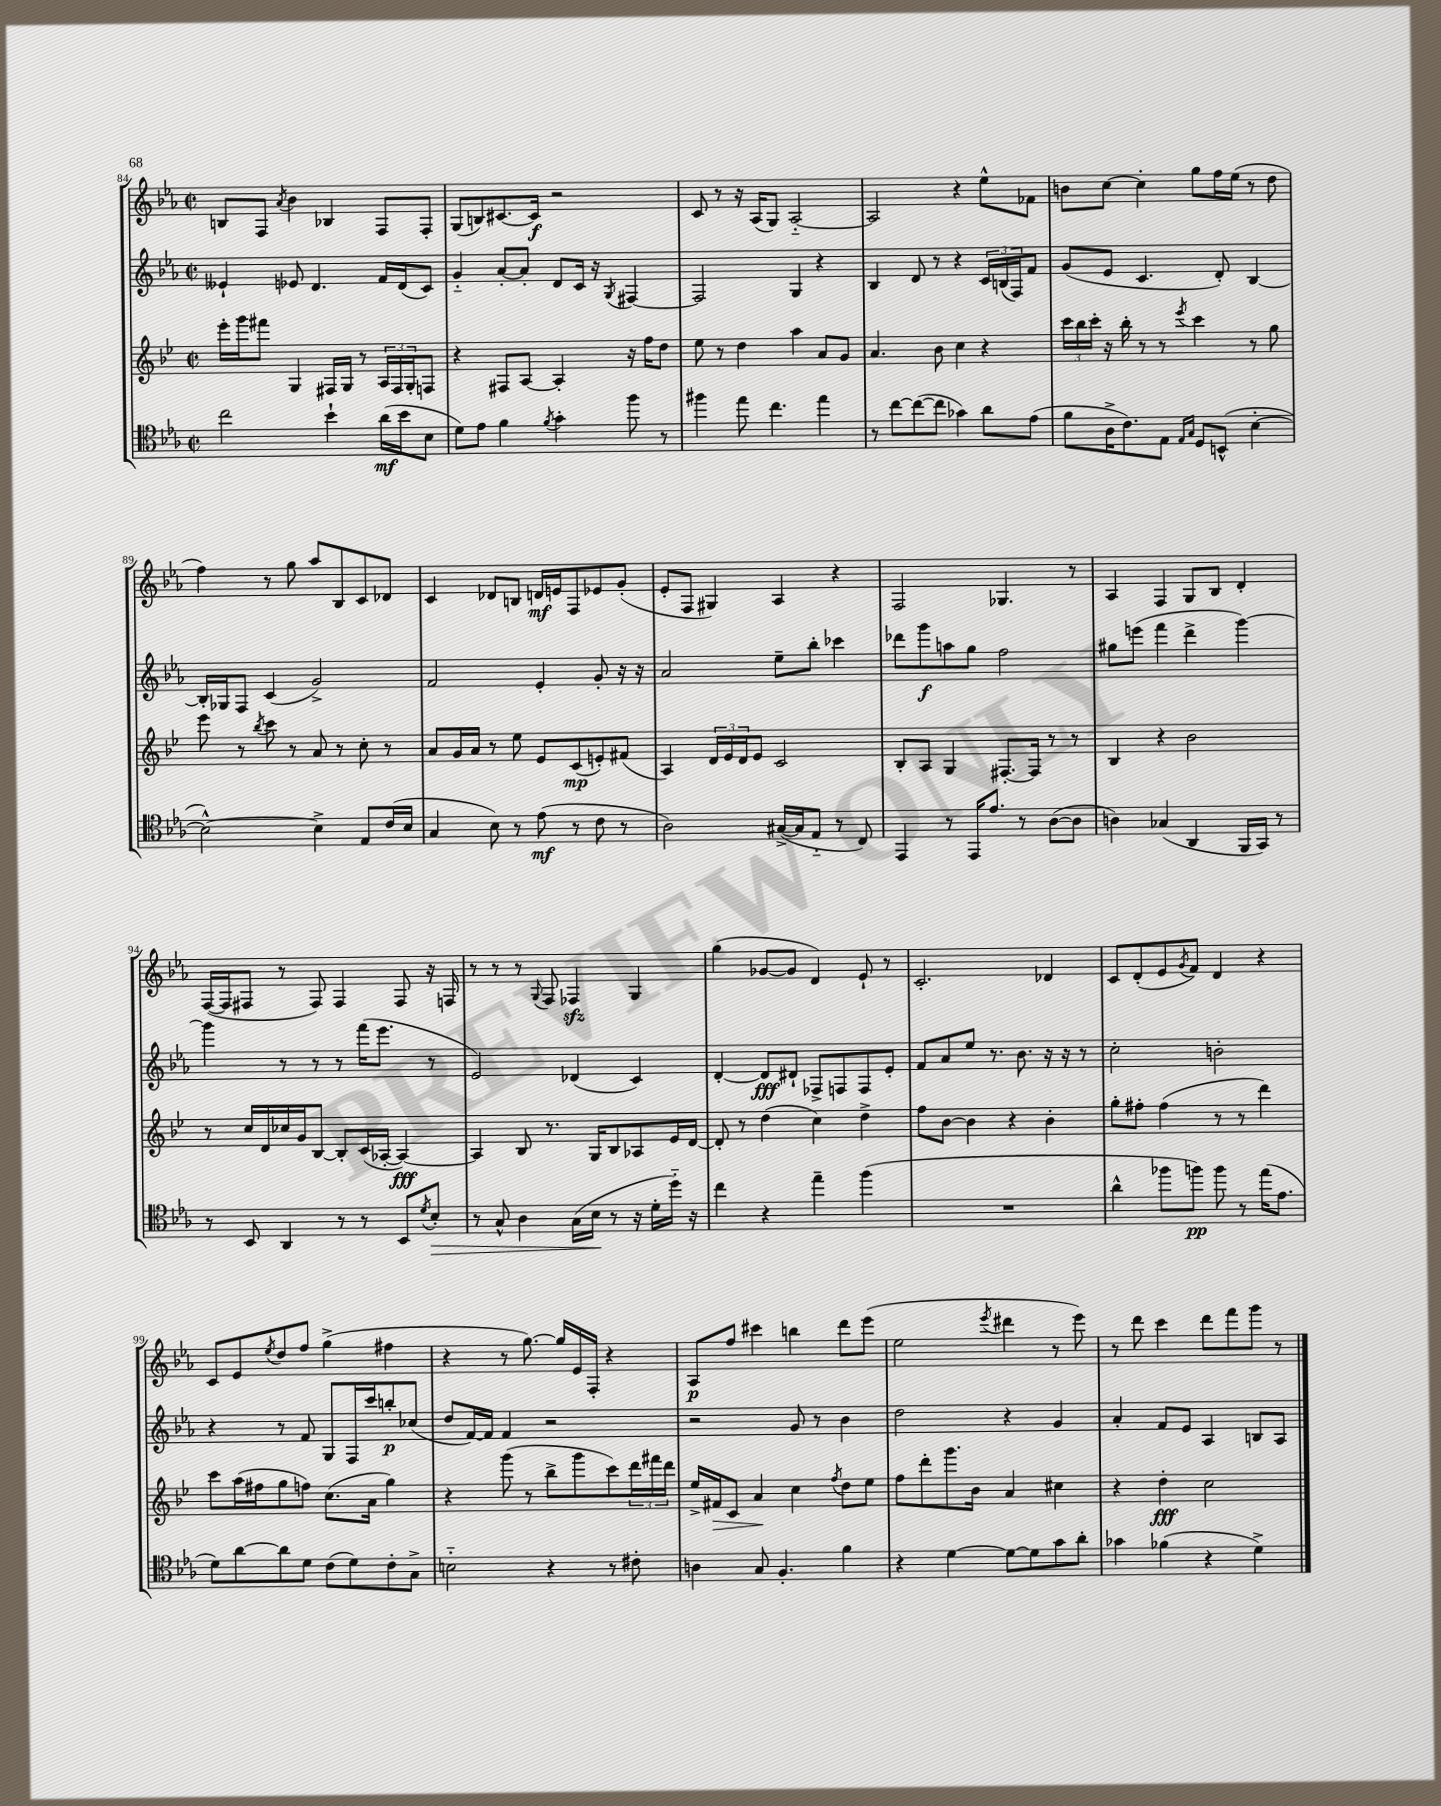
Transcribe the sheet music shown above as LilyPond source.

<<
\new StaffGroup <<
\new Staff = "s0" {
    \clef treble \key ees \major \defaultTimeSignature \time 2/2
    b8 f8 \acciaccatura { aes'8 } bes'4 bes4 f8 f8-. |
    g8( b8) cis'8.~ cis'16\f r2 |
    c'8 r8 r16 aes16( g8) aes2~-_ |
    aes2 r4 ees''8-^ fes'8 |
    b'8 c''8~ c''4-. g''8 f''16 ees''16( r8 d''8 |
    f''4) r8 g''8 aes''8 bes8 c'8 des'8 |
    c'4 des'8 b8 d'16\mf e'16 f8 ees'8 g'8-.( |
    ees'8-. f8 gis4) aes4 r4 |
    f2 ges4. r8 |
    aes4 f4 g8 bes8 d'4-. |
    f16~( f16 fis8 r8 fis8) fis4 fis8 r16 f16 |
    r8 r8 r8 \appoggiatura { g8 } f8 fes4\sfz g4 |
    g''4( ges'8~ ges'8 d'4) ees'8-! r8 |
    c'2.-. des'4 |
    c'8 d'8-.( ees'8 \acciaccatura { g'8 } f'8) d'4 r4 |
    c'8 ees'8 \acciaccatura { ees''8 } d''8 f''8 g''4->( fis''4 |
    r4 r8 g''8.~) g''16 ees'16 f16-. r4 |
    aes8\p f''8 cis'''4 b''4 d'''8 ees'''8( |
    ees''2 \acciaccatura { ees'''8 } dis'''4 r8 ees'''8) |
    r8 d'''8 c'''4 d'''8 f'''8 g'''8 r8 \bar "|." |
}
\new Staff = "s1" {
    \clef treble \key ees \major \defaultTimeSignature \time 2/2
    eeses'4-! ees'8 d'4. f'16 d'16( c'8) |
    g'4-_ aes'8~-. aes'8-. d'8 c'16 r16 \acciaccatura { g8 } fis4~ |
    fis2 g4 r4 |
    bes4 d'8 r8 r4 \tuplet 3/2 { c'16 b16( f16) } f'8 |
    g'8( ees'8 c'4. d'8-.) bes4~ |
    bes16-. ges16 f8 c'4( g'2->) |
    f'2 ees'4-. g'8-. r16 r16 |
    aes'2 ees''8-- bes''8-. ces'''4 |
    des'''8 g'''8\f a''8 g''8 f''2 |
    gis''8 e'''8( f'''4 d'''4-> g'''4~) |
    g'''4 r8 r8 r8 f'''16( ees'''8. r8 |
    ees'2) des'4( c'4) |
    d'4~-. d'8\fff dis'8-! fes8-> f8 f8 ees'8-. |
    f'8 aes'8 ees''8 r8. bes'8. r16 r16 r8 |
    c''2-. b'2-. |
    r4 r8 f'8 g8 f16 c'''16 b''8-.\p ces''8( |
    d''8 f'16~) f'16 f'4 r2 |
    r2 g'8 r8 bes'4 |
    d''2 r4 g'4 |
    aes'4-. f'8 ees'8 aes4 b8 aes8 \bar "|." |
}
\new Staff = "s2" {
    \clef treble \key bes \major \defaultTimeSignature \time 2/2
    ees'''16-. g'''16 fis'''8 g4 fis16 g16 r8 \tuplet 3/2 { a16 fis16 g16-. } f8 |
    r4 fis8 a8~ a4-. r16 f''16 d''8 |
    ees''8 r8 d''4 a''4 a'8 g'8 |
    a'4. bes'8 c''4 r4 |
    \tuplet 3/2 { c'''16 bes''16 c'''16-. } r16 bes''16-. r8 r8 \acciaccatura { ees'''8 } c'''4 r8 g''8 |
    ees'''8 r8 \acciaccatura { bes''8 } c'''8 r8 a'8 r8 c''8-. r8 |
    a'8 g'16 a'16 r8 ees''8 ees'8 c'8\mp( e'8-.) fis'8( |
    a4) \tuplet 3/2 { d'16 ees'16 d'16 } ees'8 c'2 |
    bes8-. a8 g4 fis8.~-. fis16 r8 r8 |
    bes4 r4 bes'2 |
    r8 c''16 d'16 ces''16 g'16 bes8~ bes8-. c'16( aes16~-. aes4~\fff) |
    aes4 bes8 r8. g16 bes8 aes8 ees'16 d'16~ |
    d'8-. r8 d''4( c''4) d''4-> |
    f''8 bes'8~ bes'4 r4 bes'4-. |
    g''8-. fis''8-. fis''4( r8 r8 d'''4) |
    c'''8 a''16( fis''16 g''8 f''8) c''8.( a'16 g''4) |
    r4 g'''8( r8 bes''8-> g'''8 c'''8) \tuplet 3/2 { d'''16 fis'''16 d'''16 } |
    ees''16-> fis'16\> c'8 a'4\! c''4 \acciaccatura { f''8 } d''8 ees''8 |
    f''8 d'''8-. g'''8. bes'16 a'4 cis''4 |
    r4 d''4-.\fff c''2 \bar "|." |
}
\new Staff = "s3" {
    \clef tenor \key ees \major \defaultTimeSignature \time 2/2
    c''2 bes'4-! aes'16\mf( bes'16 bes8 |
    d'8) ees'8 f'4 \acciaccatura { f'8 } g'4-. f''8 r8 |
    fis''4 ees''8 c''4. ees''4 |
    r8 c''8~ c''8~( c''8 ges'4) aes'8 ees'8( |
    f'8 aes16-> c'8.) ees8 \grace { ees16 g16 } d8 b,8-^( bes4~-. |
    bes2~-^) bes4-> ees8 c'16( bes16 |
    g4 bes8) r8 ees'8\mf( r8 c'8 r8 |
    aes2) gis16~->( gis16 ees8-_ r8 c8) |
    ees,4 r8 ees,16 ees'8. r8 aes8~( aes8 |
    a4) ges4( aes,4 f,16 g,16) r8 |
    r8 bes,8 aes,4 r8 r8 bes,8 \acciaccatura { d'8 } bes8-.\> |
    r8 g8-^ aes4 g16( bes16\! r8 r16 d'16-. d''16-_) r16 |
    c''4 r4 ees''4-- f''4( |
    R1 |
    aes'4-^ fes''8 f''8\pp) f''8 r8 ees''16( ees'8. |
    d'8) aes'8~ aes'8 d'8 c'8( d'8) c'8-. g8-> |
    b2-_ r4 r8 cis'8-. |
    a4 g8 f4.-. f'4 |
    r4 d'4~ d'8~ d'8 g'8 aes'8-. |
    ges'4 fes'4( r4 d'4->) \bar "|." |
}
>>
>>
\layout { \context { \Score currentBarNumber = #84 } }
